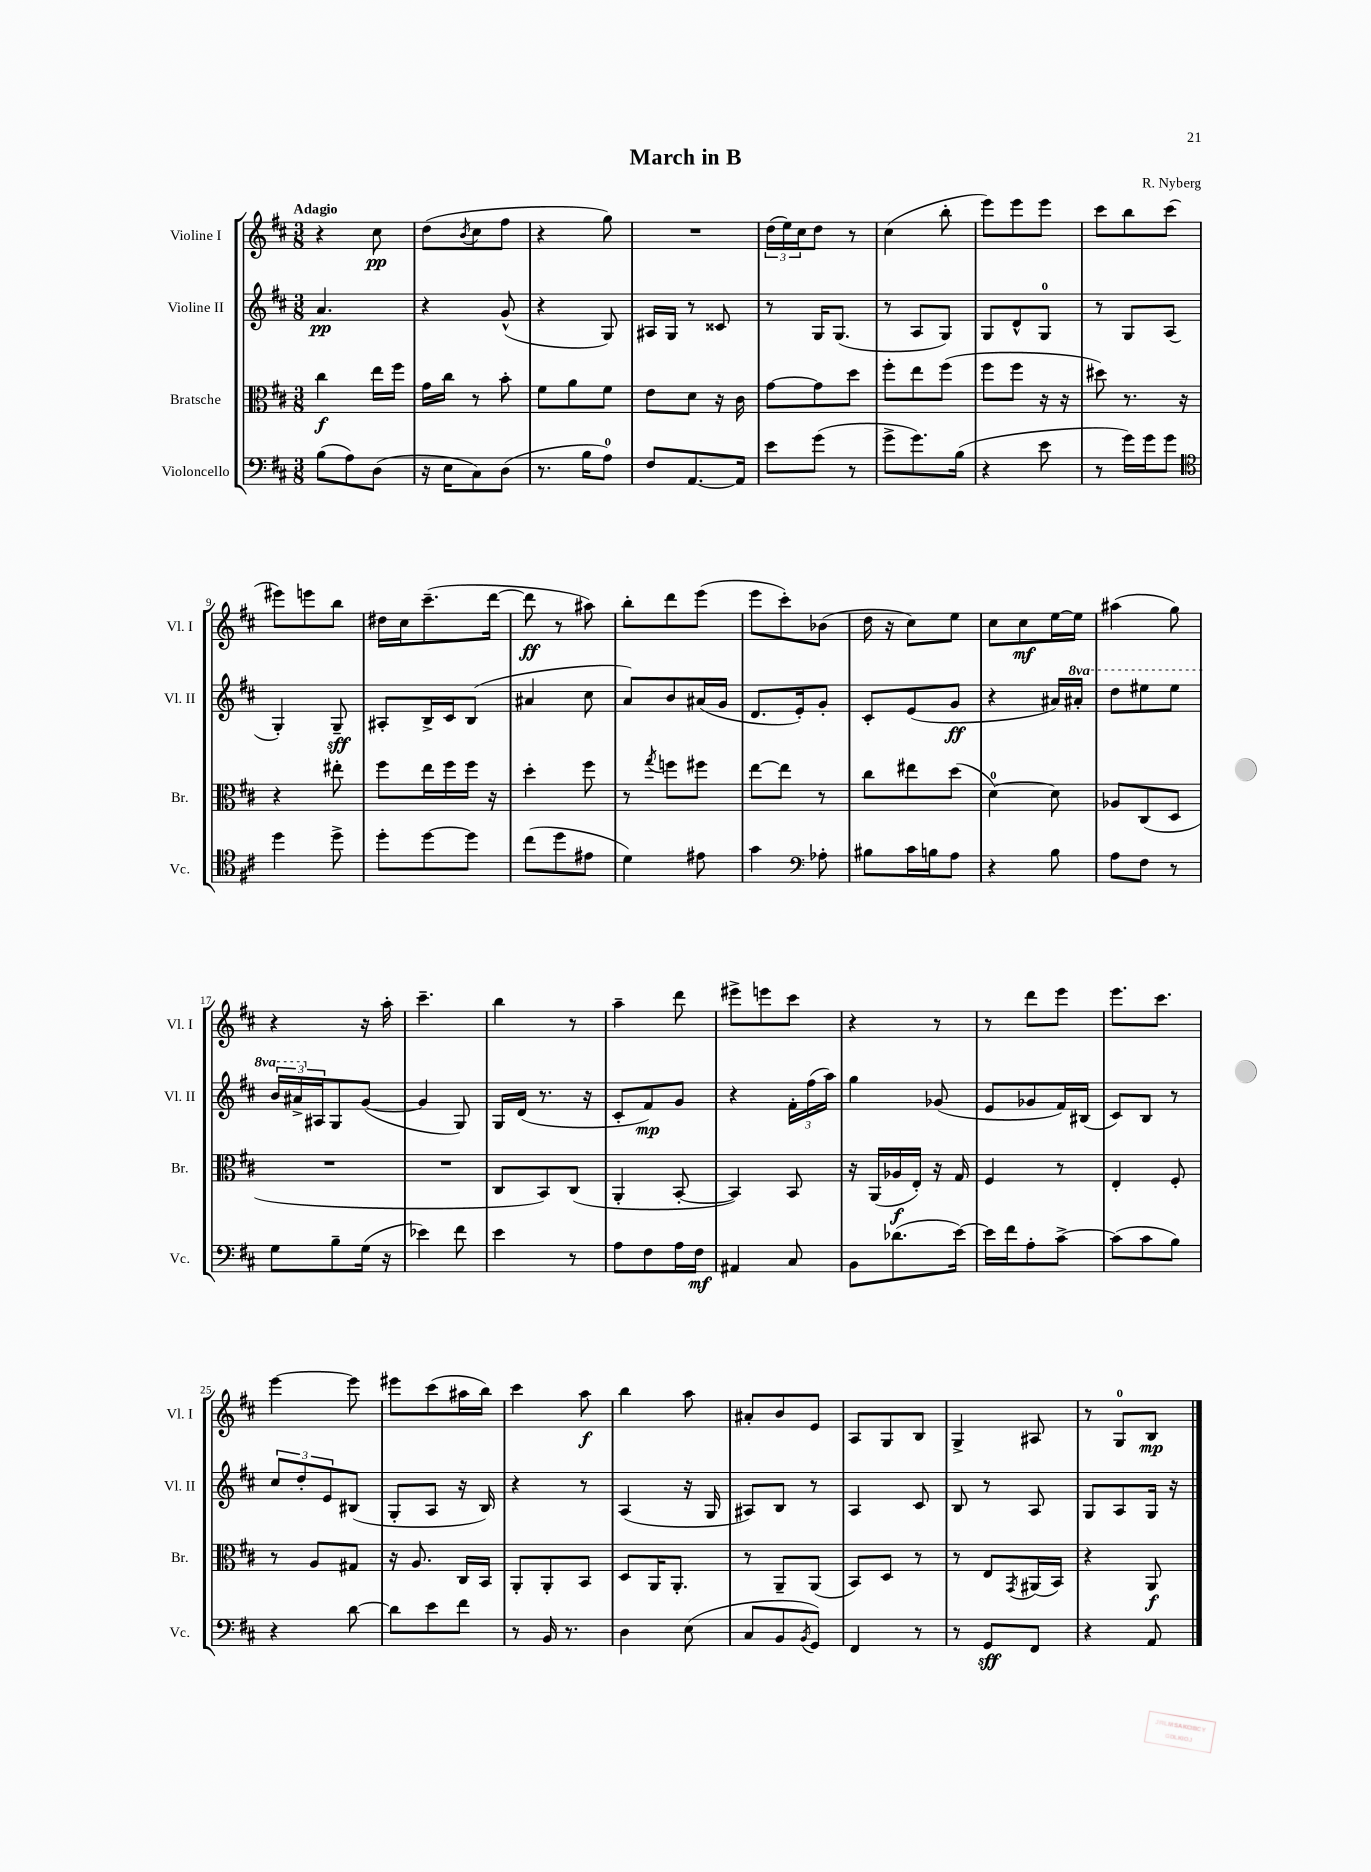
\header { title = "March in B" composer = "R. Nyberg" }
<<
\new StaffGroup <<
\new Staff = "s0" \with { instrumentName = "Violine I" shortInstrumentName = "Vl. I" } {
    \clef treble \key d \major \numericTimeSignature \time 3/8 \tempo "Adagio"
    r4 cis''8\pp |
    d''8( \acciaccatura { b'8 } cis''8 fis''8 |
    r4 g''8) |
    R4. |
    \tuplet 3/2 { d''16( e''16) cis''16 } d''8 r8 |
    cis''4( b''8-. |
    e'''8) e'''8 e'''8 |
    cis'''8 b''8 cis'''8( |
    eis'''8) e'''8 b''8 |
    dis''16 cis''16 cis'''8.--( d'''16~ |
    d'''8\ff r8 ais''8) |
    b''8-. d'''8 e'''8( |
    e'''8 cis'''8-.) bes'8( |
    d''16 r16 cis''8) e''8 |
    cis''8 cis''8\mf e''16~ e''16 |
    ais''4( g''8) |
    r4 r16 a''16-. |
    cis'''4.-- |
    b''4 r8 |
    a''4-- d'''8 |
    eis'''8-> e'''8 cis'''8 |
    r4 r8 |
    r8 d'''8 e'''8 |
    e'''8. cis'''8. |
    e'''4~ e'''8 |
    eis'''8 cis'''8( ais''16 b''16) |
    cis'''4 a''8\f |
    b''4 a''8 |
    ais'8-. b'8 e'8 |
    a8 g8 b8 |
    g4-> ais8 |
    r8 g8-0 b8\mp \bar "|." |
}
\new Staff = "s1" \with { instrumentName = "Violine II" shortInstrumentName = "Vl. II" } {
    \clef treble \key d \major \numericTimeSignature \time 3/8 \set Staff.ottavationMarkups = #ottavation-simple-ordinals
    a'4.\pp |
    r4 g'8-^( |
    r4 g8) |
    ais16 g16 r8 cisis'8 |
    r8 g16 g8.( |
    r8 a8 g8) |
    g8 d'8-^ g8-0 |
    r8 g8 a8( |
    g4-.) g8--\sff |
    ais8-. b16-> cis'16 b8( |
    ais'4 cis''8 |
    a'8) b'8 ais'16( g'16 |
    d'8. e'16-.) g'8-. |
    cis'8-. e'8( g'8\ff |
    r4 ais'16) \ottava #1 ais''16-. |
    d'''8 eis'''8 eis'''8 |
    \tuplet 3/2 { b''16 ais''16-> \ottava #0 ais16 } g8 g'8~( |
    g'4 g8) |
    g16 d'16( r8. r16 |
    cis'8-. fis'8\mp) g'8 |
    r4 \tuplet 3/2 { fis'16-. fis''16( a''16) } |
    g''4 ges'8( |
    e'8 ges'8 fis'16) bis16( |
    cis'8) b8 r8 |
    \tuplet 3/2 { cis''8 d''8-. e'8 } bis8( |
    g8-. a8 r16 b16) |
    r4 r8 |
    a4( r16 g16 |
    ais8) b8 r8 |
    a4 cis'8 |
    b8 r8 a8 |
    g8 a8 g16 r16 \bar "|." |
}
\new Staff = "s2" \with { instrumentName = "Bratsche" shortInstrumentName = "Br." } {
    \clef alto \key d \major \numericTimeSignature \time 3/8
    cis''4\f e''16 fis''16 |
    g'16 cis''16 r8 b'8-. |
    fis'8 a'8 fis'8 |
    e'8 d'8 r16 cis'16 |
    g'8~ g'8 d''8 |
    fis''8-. e''8 fis''8( |
    fis''8 fis''8 r16 r16 |
    dis''8) r8. r16 |
    r4 eis''8-. |
    fis''8 e''16 fis''16 fis''16 r16 |
    d''4-. fis''8 |
    r8 \acciaccatura { g''8 } f''8 fis''8 |
    e''8~ e''8 r8 |
    cis''8 eis''8 d''8( |
    d'4-0~) d'8 |
    aes8 cis8( d8 |
    R4. |
    R4. |
    cis8 b,8) cis8( |
    a,4-. b,8~-. |
    b,4) b,8 |
    r16 a,16( aes16\f e16-.) r16 g16 |
    fis4 r8 |
    e4-. fis8-. |
    r8 a8 gis8 |
    r16 a8. cis16 b,16 |
    a,8-. a,8-. b,8 |
    d8 a,16 a,8.-. |
    r8 a,8-- a,8( |
    b,8) d8 r8 |
    r8 e8 \acciaccatura { g,8 } ais,16( b,16) |
    r4 a,8\f \bar "|." |
}
\new Staff = "s3" \with { instrumentName = "Violoncello" shortInstrumentName = "Vc." } {
    \clef bass \key d \major \numericTimeSignature \time 3/8
    b8( a8) d8( |
    r16 e16 cis8) d8( |
    r8. b16 a8-0) |
    fis8 a,8.~ a,16 |
    e'8 g'8( r8 |
    g'8-> g'8.) b16( |
    r4 e'8 |
    r8 g'16) g'16 g'8 |
    \clef tenor d''4 d''8-> |
    d''8-. d''8~ d''8 |
    cis''8( d''8 eis'8 |
    d'4) eis'8 |
    g'4 \clef bass aes8-. |
    bis8 cis'16 b16 a8 |
    r4 b8 |
    a8 fis8 r8 |
    g8 b8-- g16( r16 |
    ees'4) fis'8 |
    e'4 r8 |
    a8 fis8 a16 fis16\mf |
    ais,4 cis8 |
    b,8 des'8.( e'16~) |
    e'16 fis'16 a8-. cis'8~-> |
    cis'8( cis'8 b8) |
    r4 d'8~ |
    d'8 e'8 fis'8 |
    r8 b,16 r8. |
    d4 e8( |
    cis8 b,8 \acciaccatura { b,8 } g,8) |
    fis,4 r8 |
    r8 g,8\sff fis,8 |
    r4 a,8 \bar "|." |
}
>>
>>
